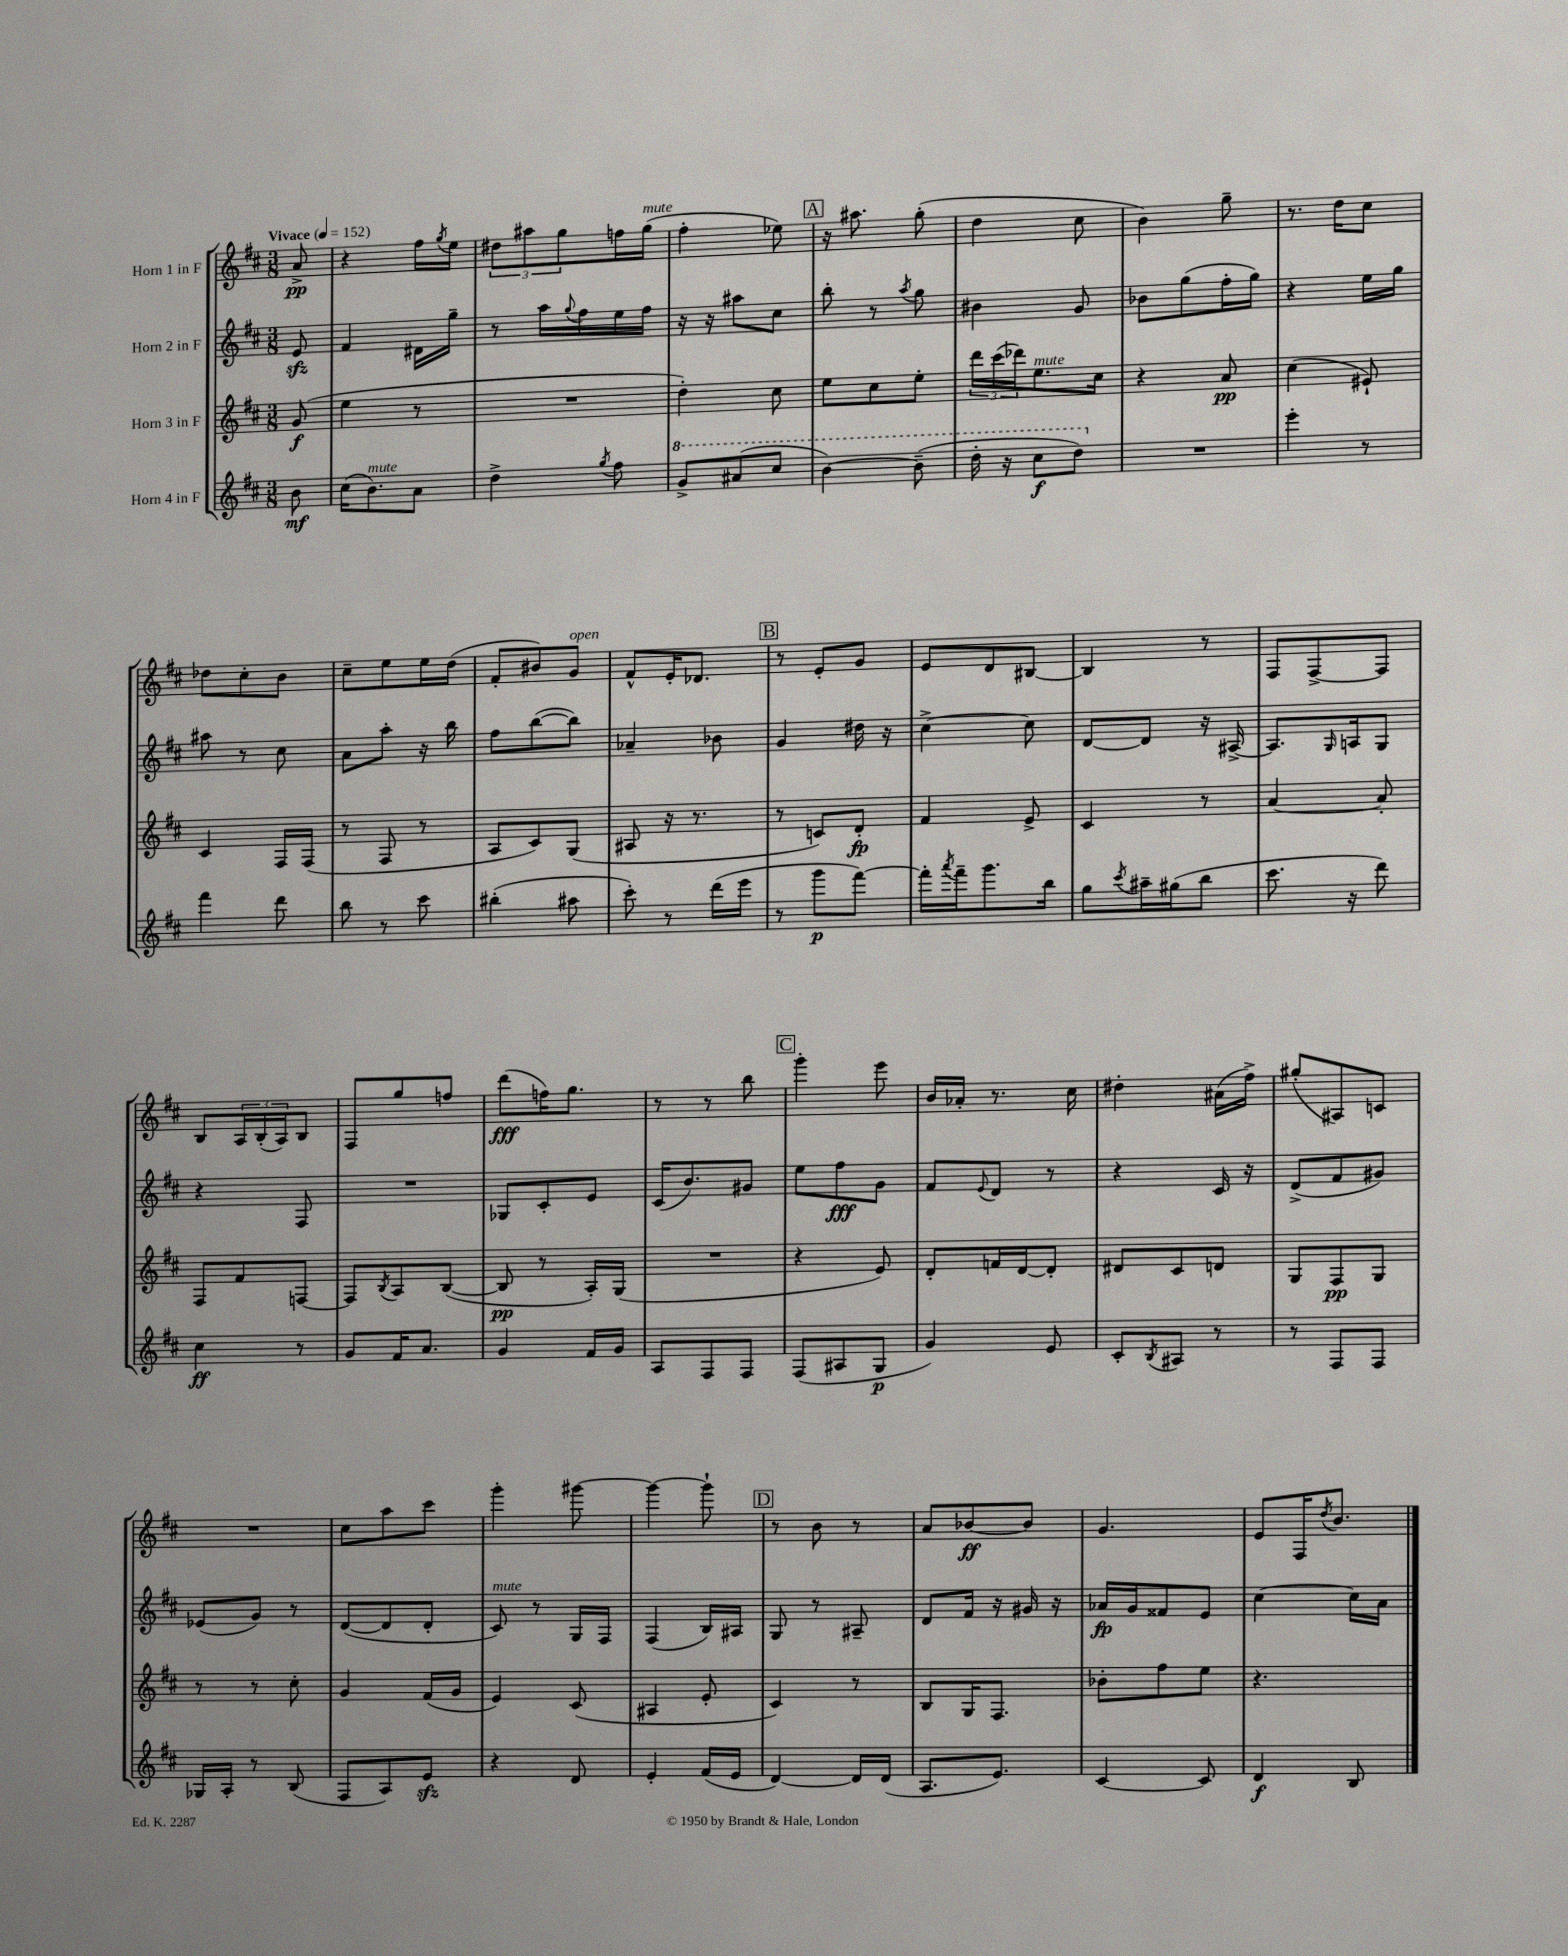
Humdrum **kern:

**kern	**kern	**kern	**kern
*staff4	*staff3	*staff2	*staff1
*clefG2	*clefG2	*clefG2	*clefG2
*k[f#c#]	*k[f#c#]	*k[f#c#]	*k[f#c#]
*M3/8	*M3/8	*M3/8	*M3/8
*MM152	*MM152	*MM152	*MM152
8b	(8g	8e	8a^
=	=	=	=
(16cc#	4ee	4f#	4r
8.b)	.	.	.
8a	8r	16d#	16ff#
.	.	.	8qgg
.	.	16gg~	16ee
=	=	=	=
4dd^	4.r	8r	12dd#
.	.	.	12aa#
.	.	16aa	.
.	.	.	12gg
.	.	8qqgg	.
.	.	16ff#	.
8qgg	.	.	.
8ff#	.	16ee	16ff
.	.	16ff#	(16gg
=	=	=	=
8gg^	4dd')	16r	4ff#'
.	.	16r	.
(8aa#	.	8aa#	.
8ccc#	8cc#	8cc#	8ee-)
=	=	=	=
[4bb)	8ee	8bb'	16r
.	.	.	8.aa#
.	8cc#	8r	.
.	.	8qaa	.
(8bb~]	8ee'	8gg	(8gg'
=	=	=	=
16ddd'	24ddd	4b#	4dd
.	(24ccc#	.	.
16r	.	.	.
.	24ddd-)	.	.
8ccc#	8.ee	.	.
8ddd)	.	8g	8cc#
.	16cc#	.	.
=	=	=	=
4.r	4r	8b-	4b)
.	.	(8gg	.
.	8a	16ff#'	8gg~
.	.	16gg)	.
=	=	=	=
4eee'	(4cc#	4r	8.r
.	.	.	16dd
8r	8e#`)	16ee	8cc#
.	.	16gg	.
=	=	=	=
4fff#	4c#	8aa#	8dd-
.	.	8r	8cc#'
8ddd	16F#	8cc#	8b
.	(16F#	.	.
=	=	=	=
8bb	8r	8a	8cc#~
8r	8F#	8aa'	8ee
8ccc#	8r	16r	16ee
.	.	16bb	(16dd
=	=	=	=
(4bb#'	8A	8ff#	8f#'
.	8c#)	([8bb	8b#)
8aa#	(8G	8bb])	8g
=	=	=	=
8ccc#')	8A#	4a-~	8f#^^
8r	16r	.	16e'
.	8.r	.	8.d-
(16ddd	.	8b-	.
16eee	.	.	.
=	=	=	=
8r	8r	4g	8r
8ggg	8c)	.	8e'
[8fff#)	8d'	16dd#	8g
.	.	16r	.
=	=	=	=
16fff#']	4f#	[4cc#^	8e
8qaaa	.	.	.
16fff#~	.	.	.
8.ggg	.	.	8d
.	8e^	8cc#]	[8B#
16bb	.	.	.
=	=	=	=
8gg	4c#	[8d	4B#]
8qccc#	.	.	.
16aa#~	.	8d]	.
(16gg#	.	.	.
8bb	8r	16r	8r
.	.	[16A#^	.
=	=	=	=
8.ccc#	[4a	8.A#]	8F#
.	.	.	[8F#^
.	.	16qqG	.
16r	.	16A	.
8ddd)	8a']	8G	8F#]
=	=	=	=
4cc#	8F#	4r	8B
.	8f#	.	24A
.	.	.	(24B'
.	.	.	24A)
8r	[8F	8F#	8B
=	=	=	=
8g	8F]	4.r	8F#
.	8qB	.	.
16f#	8A	.	8gg
8.a	.	.	.
.	([8B	.	8ff
=	=	=	=
4g	8B]	8G-	(8ddd
.	8r	8c#'	16ff)
.	.	.	8.gg
16f#	16A')	8e	.
16g	(16G	.	.
=	=	=	=
8A	4.r	(16c#	8r
.	.	8.b)	.
8F#	.	.	8r
8F#	.	8g#	8bb
=	=	=	=
(8F#	4r	8ee	4ggg'
8A#	.	8ff#	.
8G	8e)	8g	8eee
=	=	=	=
4g)	8d'	8f#	16b
.	.	.	16a-'
.	.	8qqe	.
.	16f	8d	8.r
.	[16d	.	.
8e	8d']	8r	.
.	.	.	16cc#
=	=	=	=
8c#'	8d#	4r	4dd#'
8qB	.	.	.
8A#	8c#	.	.
8r	8d	16c#	(16a#
.	.	16r	16ff#^)
=	=	=	=
8r	8G	(8d^	(8gg#'
8F#	8F#	8f#	8A#)
8F#	8G	8g#)	8c
=	=	=	=
16G-	8r	(8e-	4.r
16A'	.	.	.
8r	8r	8g)	.
(8B	8cc#'	8r	.
=	=	=	=
8F#	4g	([8d	8cc#
8A)	.	8d]	8aa
8e	(16f#	8d'	8ccc#
.	16g	.	.
=	=	=	=
4r	4e)	8c#)	4ggg'
.	.	8r	.
8d	(8c#	16G	[8ggg#
.	.	16F#	.
=	=	=	=
4e'	4A#	(4F#	4ggg#_
(16f#	8e'	16B)	8ggg#`]
16e	.	16A#	.
=	=	=	=
[4d)	4c#)	8G	8r
.	.	8r	8b
16d]	8r	8A#~	8r
(16d	.	.	.
=	=	=	=
8.A	8B	8d	8a
.	16G	16f#	[8b-
8.e)	8.F#	16r	.
.	.	16g#	8b-]
.	.	16r	.
=	=	=	=
[4c#	8b-'	16a-	4.g
.	.	16g	.
.	8ff#	8f##	.
8c#]	8ee	8e	.
=	=	=	=
4d	4.r	[4cc#	8e
.	.	.	16F#
.	.	.	8qdd
.	.	.	8.b
8B	.	16cc#]	.
.	.	16a	.
==	==	==	==
*-	*-	*-	*-
